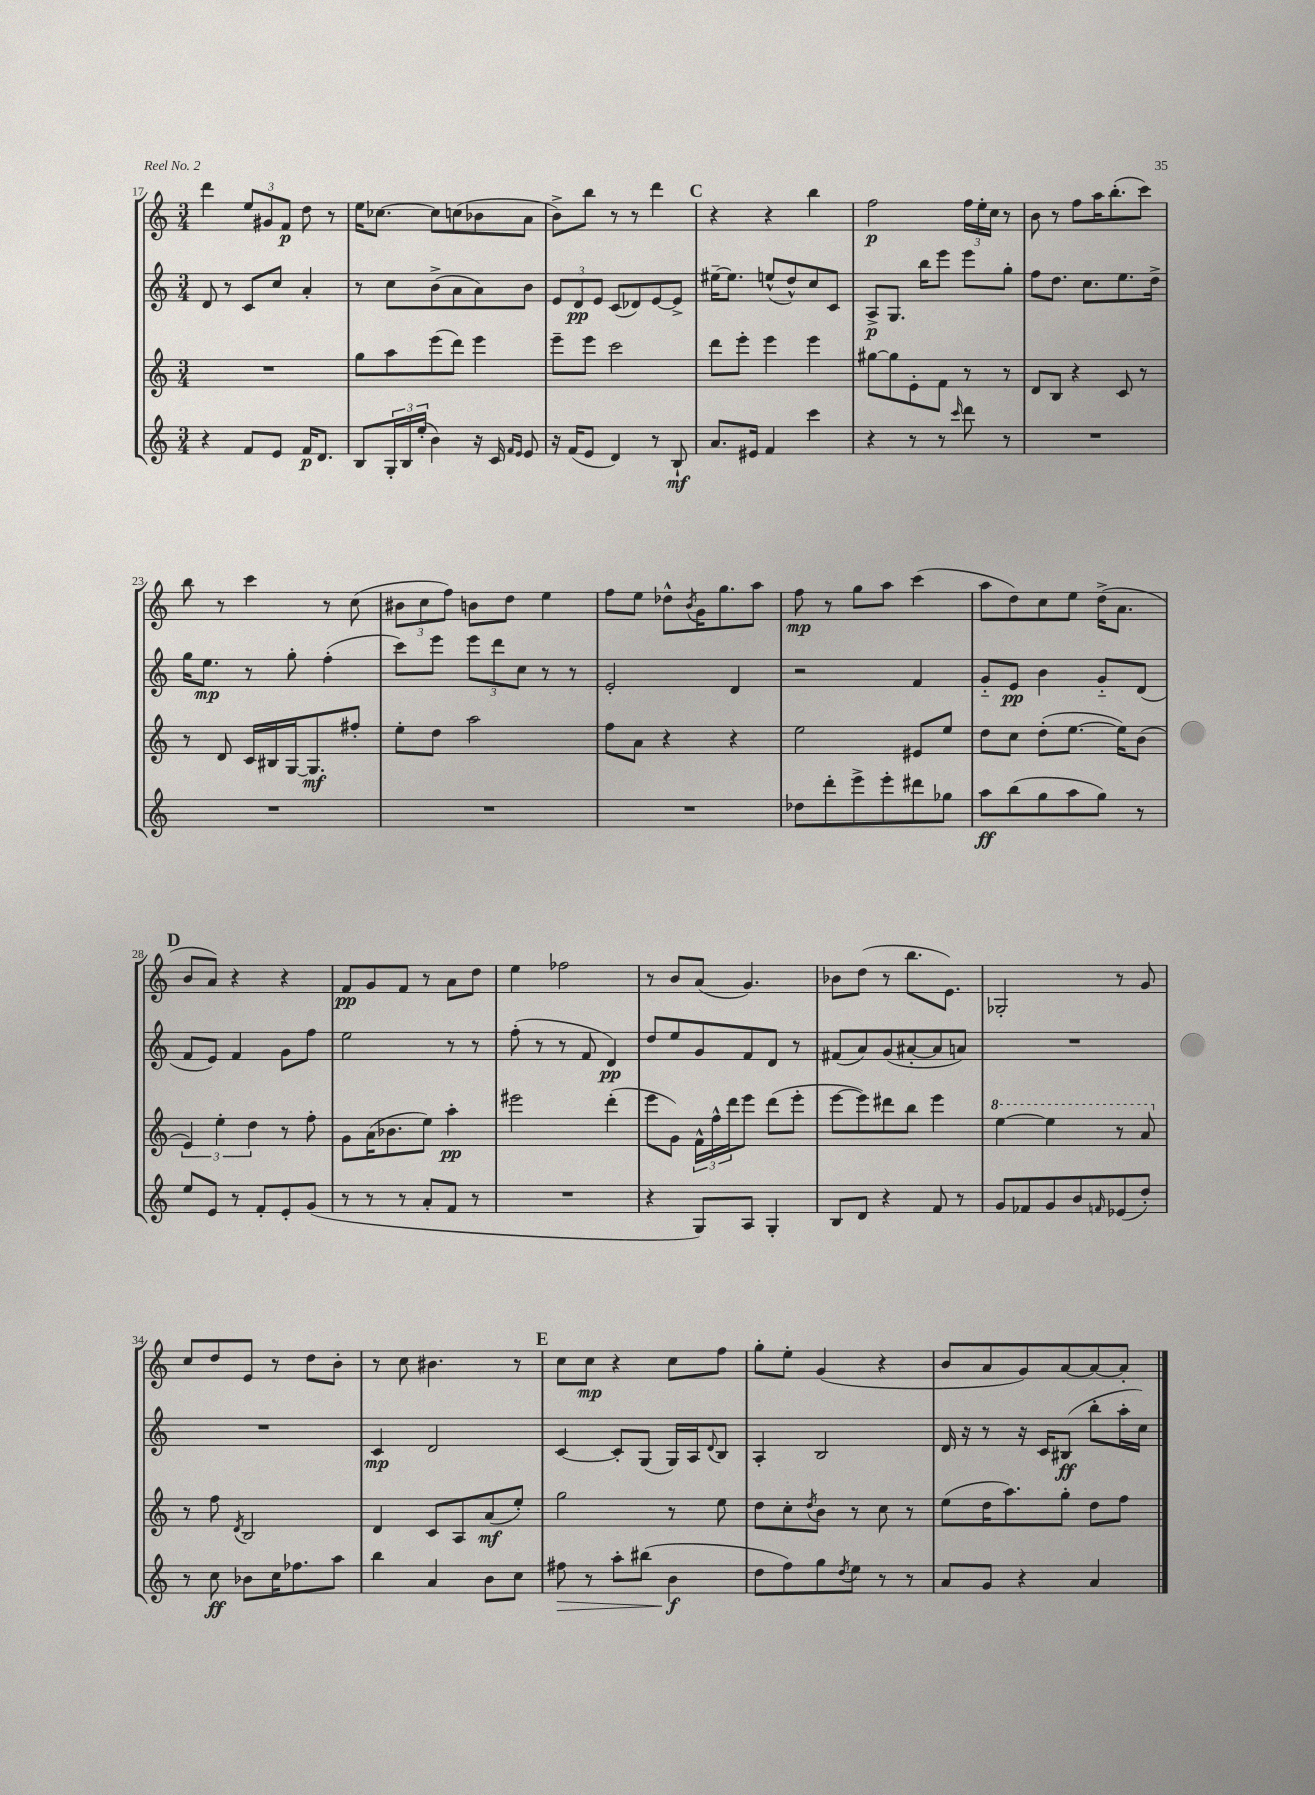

**kern	**kern	**kern	**kern
*staff4	*staff3	*staff2	*staff1
*clefG2	*clefG2	*clefG2	*clefG2
*k[]	*k[]	*k[]	*k[]
*M3/4	*M3/4	*M3/4	*M3/4
4r	2.r	8d	4ddd
.	.	8r	.
8f	.	8c	12ee
.	.	.	12g#
8e	.	8cc	.
.	.	.	12f
16f	.	4a'	8dd
8.d	.	.	.
.	.	.	8r
=	=	=	=
8B	8gg	8r	16ee
.	.	.	[8.cc-
24G'	8aa	8cc	.
24B	.	.	.
(24ee'	.	.	.
4b)	(8eee	(8b^	8cc-]
.	8ddd)	8a	(8cc
16r	4eee	8a)	8b-
16c	.	.	.
16qqf	.	.	.
16qqe	.	.	.
8e	.	8b	8a
=	=	=	=
16r	8eee~	12e	8b^)
(16f	.	.	.
.	.	12d	.
8e	8eee	.	8bb
.	.	12e	.
4d)	2ccc	(8c	8r
.	.	8d-)	8r
8r	.	[8e	4ddd
8B`	.	8e^]	.
=	=	=	=
8.a	8ddd	[16ee#~	4r
.	.	8.ee#]	.
.	8eee'	.	.
16e#	.	.	.
4f	4eee	(8ee^^	4r
.	.	8dd^^)	.
4ccc	4eee	8cc	4bb
.	.	8c	.
=	=	=	=
4r	[8gg#	8A^	2ff
.	8gg#]	8.G	.
8r	8e'	.	.
.	.	16bb	.
8r	8f	8eee	.
16qqccc	.	.	.
8ddd	8r	8eee	24ff
.	.	.	24ee'
.	.	.	24cc
8r	8r	8gg'	8r
=	=	=	=
2.r	8d	8ff	8b
.	8B	8.dd	8r
.	4r	.	8ff
.	.	8.cc	.
.	.	.	16aa
.	.	.	(8.bb'
.	8c	8.ee	.
.	8r	.	8ccc)
.	.	16dd^	.
=	=	=	=
2.r	8r	16gg	8bb
.	.	8.ee	.
.	8d	.	8r
.	16c	8r	4ccc
.	16B#	.	.
.	[16G	8gg'	.
.	8.G]	.	.
.	.	(4ff'	8r
.	8ff#'	.	(8cc
=	=	=	=
2.r	8ee'	8ccc)	12b#
.	.	.	12cc
.	8dd	8eee	.
.	.	.	12ff)
.	2aa	12eee	8b
.	.	12ddd	.
.	.	.	8dd
.	.	12cc	.
.	.	8r	4ee
.	.	8r	.
=	=	=	=
2.r	8ff	2e'	8ff
.	8a	.	8ee
.	4r	.	8dd-^^
.	.	.	8qb
.	.	.	16g
.	.	.	8.gg
.	4r	4d	.
.	.	.	8aa
=	=	=	=
8dd-	2ee	2r	8ff
8ddd'	.	.	8r
8eee^	.	.	8gg
8eee'	.	.	8aa
8ddd#	8e#	4f	(4ccc
8gg-	8ee	.	.
=	=	=	=
8aa	8dd	8g'~	8aa
(8bb	8cc	8e	8dd)
8gg	(8dd'	4b	8cc
8aa	[8.ee	.	8ee
8gg)	.	8g'~	(16dd^
.	16ee])	.	8.a
8r	(8b	(8d	.
=	=	=	=
8ee	6e)	8f	8b
8e	.	8e)	8a)
.	6ee'	.	.
8r	.	4f	4r
.	6dd	.	.
8f'	.	.	.
8e'	8r	8g	4r
(8g	8ff'	8ff	.
=	=	=	=
8r	8g	2ee	8f
8r	(16a	.	8g
.	8.b-	.	.
8r	.	.	8f
8a'	8ee)	.	8r
8f	4aa'	8r	8a
8r	.	8r	8dd
=	=	=	=
2.r	2eee#	(8ff'	4ee
.	.	8r	.
.	.	8r	2ff-
.	.	8f	.
.	(4ddd'	4d)	.
=	=	=	=
4r	8eee	8dd	8r
.	8g)	8ee	8b
8G)	24f^^	8g	(8a
.	24ff^^	.	.
.	24ddd	.	.
8A	8eee	8f	4.g)
4G'	(8ddd	8d	.
.	8eee'	8r	.
=	=	=	=
8B	[8eee	(8f#	8b-
8d	8eee])	8a)	(8dd
4r	8ddd#	(8g	8r
.	8bb	[8a#'	8.bb
8f	4eee	8a#]	.
.	.	.	8.e)
8r	.	8a)	.
=	=	=	=
8g	[4eee	2.r	2G-'
8f-	.	.	.
8g	4eee]	.	.
8b	.	.	.
16qqf	.	.	.
(8e-	8r	.	8r
8dd')	8aa	.	8g
=	=	=	=
8r	8r	2.r	8cc
8cc	8ff	.	8dd
.	8qd	.	.
8b-	2B	.	8e
16cc	.	.	8r
8.ff-	.	.	.
.	.	.	8dd
8aa	.	.	8b'
=	=	=	=
4bb	4d	4c	8r
.	.	.	8cc
4a	8c	2d	4.b#
.	8A	.	.
8b	(8a	.	.
8cc	8ee')	.	8r
=	=	=	=
8ff#	2gg	[4c	8cc
8r	.	.	8cc
8aa'	.	8c']	4r
(8bb#	.	(8G	.
4b	8r	16G)	8cc
.	.	16A	.
.	.	8qqd	.
.	8ee	8B	8ff
=	=	=	=
8dd	8dd	4A'	8gg'
8ff)	8cc'	.	8ee'
.	8qdd	.	.
8gg	8b	2B	(4g
8qdd	.	.	.
8ee	8r	.	.
8r	8cc	.	4r
8r	8r	.	.
=	=	=	=
8a	(8ee	16d	8b
.	.	16r	.
8g	16dd	8r	8a
.	8.aa)	.	.
4r	.	16r	8g)
.	.	16c	.
.	8gg'	(8B#	[8a
4a	8dd	8bb'	8a_
.	8ff	16aa'	8a']
.	.	16cc)	.
==	==	==	==
*-	*-	*-	*-
